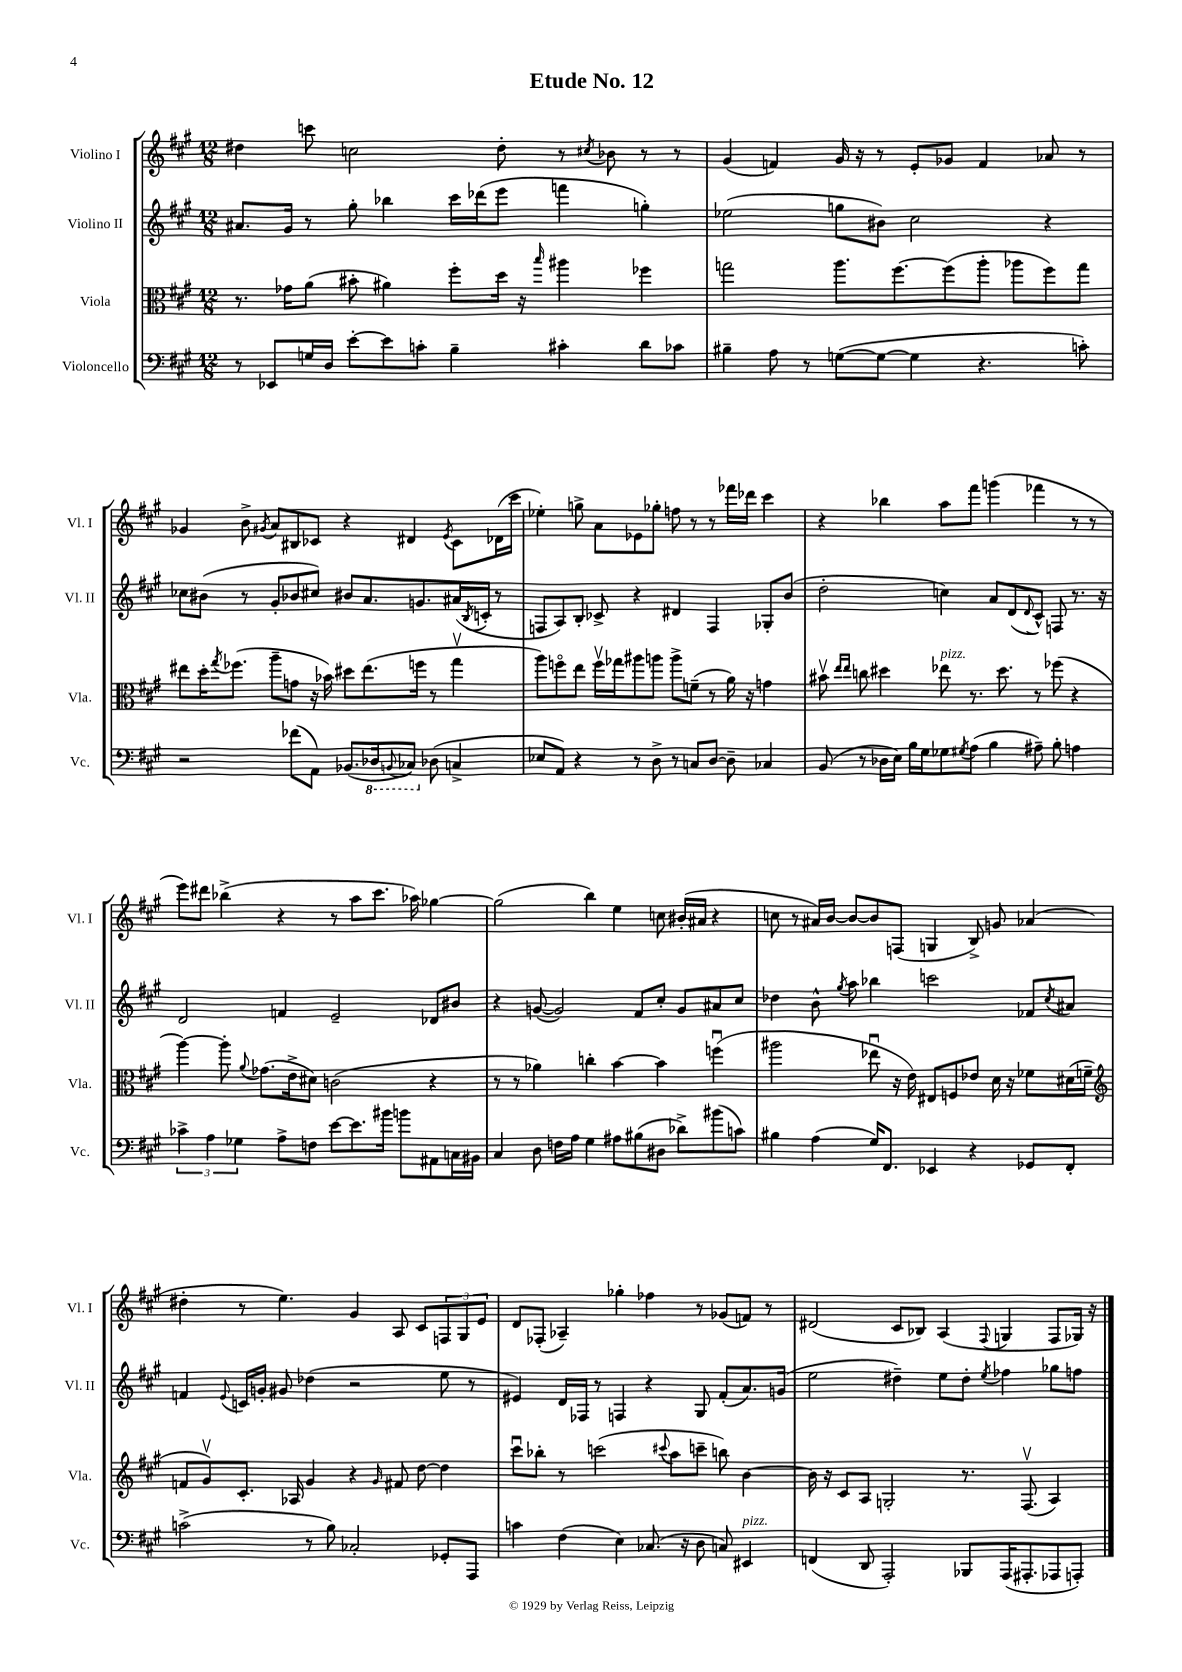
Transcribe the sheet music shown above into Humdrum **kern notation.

**kern	**kern	**kern	**kern
*staff4	*staff3	*staff2	*staff1
*clefF4	*clefC3	*clefG2	*clefG2
*k[f#c#g#]	*k[f#c#g#]	*k[f#c#g#]	*k[f#c#g#]
*M12/8	*M12/8	*M12/8	*M12/8
8r	8.r	8.a#/L	4dd#\
8EE-/L	.	.	.
.	16g-\LK	16g#/Jk	.
16G/L	(8a\J	8r	8ccc\
16D/JJ	.	.	.
[8e'\L	8b#'\	8gg#'\	2cc\
8e\]	4a#\)	4bb-\	.
8c'\J	.	.	.
4B~\	8ff#'\L	16ccc#\LL	.
.	.	(16ddd-\J	.
.	16dd\Jk	8eee\J	8dd#'\
.	16r	.	.
.	16qqbb/	.	.
4c#'\	4aa#\	4fff\	8r
.	.	.	8qcc#/
.	.	.	8b-\
8d\L	4ff-\	4gg'\)	8r
8c-\J	.	.	8r
=	=	=	=
4B#~\	2gg\	(2ee-\	(4g#/
8A\	.	.	4f/)
8r	.	.	.
([8G\L	8.aa\L	8gg\L	16g#/
.	.	.	16r
8G\_J	.	8b#\J)	8r
.	[8.ff#\	.	.
4G\]	.	2cc#\	8e'/L
.	(8ff#\]	.	8g-/J
4.r	8aa'\J	.	4f/
.	8aa-\L	.	.
.	8ff#\)	4r	8a-/
8c'\)	8gg\J	.	8r
=	=	=	=
2r	8ee#\L	8cc-\L	4g-/
.	16dd'\K	(8b#\J	.
.	8qgg#/	.	.
.	(8.ff-\J	.	.
.	.	8r	8b^\
.	.	.	8qg#/
.	8aa~\L	8g#'/L	8a/L
(8f-\L	8g\J	8b-/	8B#/
8AA\J)	16r	8cc#/J)	8c-/J
.	16b-\)	.	.
(8.BB-/L	8dd#\L	8b#/L	4r
.	(8.ee#\	8.a/	.
16DD-/k	.	.	.
8qqBBB/	.	.	.
8CC-/J)	.	.	4d#/
.	16ff\Jk	8.g/	.
(8D-\	8r	.	.
.	.	.	8qe/
4C^/	4gg#v\	(16a#/L	8c-\L
.	.	8qB/	.
.	.	16c'/JJ	.
.	.	8r	(16d-\L
.	.	.	16ccc#\JJ
=	=	=	=
8E-/L	8aa\L)	8F/L	4ee-'\)
8AA/J)	8ffo\	8A/)	.
4r	8ee\J	8B'/J	8gg^\
.	16ffv\LL	8c-^/	8a\L
.	16gg-\J	.	.
8r	8aa#\	4r	8e-\
8D^\	8aa\J	.	8gg-'\J
8r	8aa^\L	4d#/	8ff\
8C/L	(8f~\J	.	8r
[8D/J	8r	4F/	8r
8D~\]	16a\)	.	16fff-\LL
.	16r	.	16ddd-\JJ
4C-/	4g\	8G-'/L	4ccc#\
.	.	(8b/J	.
=	=	=	=
(8BB/	8b#v\	2dd'\	4r
.	16qqee/LL	.	.
.	16qqee/JJ	.	.
8r	8cc\	.	.
16D-\LL	4dd#\	.	4bb-\
16E\JJ)	.	.	.
16B\LL	.	.	.
16G#\J	.	.	.
8G-\	8ee-\	4cc\)	8aa\L
8qG#/	.	.	.
(8A\J	8.r	.	8fff#\J
4B\	.	8a/L	(4ggg\
.	8.dd#\	.	.
.	.	(8d/	.
.	.	8qqd/	.
8A#~\)	8r	8c#^^/J)	4fff-\
8B'\	(8ff-\	8F/	.
4A\	4r	8.r	8r
.	.	.	8r
.	.	16r	.
=	=	=	=
6c-^\	[4aa\)	2d/	8eee\L)
.	.	.	8ddd#\J
6A\	.	.	.
.	8aa'\]	.	(4bb-^\
6G-\	.	.	.
.	8qqa/	.	.
.	(8.g-\L	.	.
8A^\L	.	4f/	4r
.	16e^\k	.	.
8F\J	8d#\J)	.	.
[8e\L	(2c\	2e~/	8r
8.e\]	.	.	8aa\L
.	.	.	8.ccc#\J
16b#\Jk	.	.	.
8b\L	.	.	.
.	.	.	16aa-\)
8AA#\	4r	8d-/L	[4gg-\
16C\L	.	8b#/J	.
16BB#\JJ	.	.	.
=	=	=	=
4C#/	8r	4r	(2gg-\]
.	8r	.	.
8D\	4a-\)	([8g/	.
16F\LL	.	2g/])	.
16A\JJ	.	.	.
4G#\	4cc'\	.	4bb\)
8A#\L	[4b\	.	4ee\
(8B#\	.	8f#/L	.
8D#\J	4b\]	8cc#'/J	8cc\
8d-^\L)	.	8g/L	(16b#'/LL
.	.	.	16a#/JJ
(8b#\	(4ffu\	8a#/	4r
8c\J)	.	8cc#/J	.
=	=	=	=
4B#\	2aa#\	4dd-\	8cc\
.	.	.	8r
(4A\	.	8b^^\	16a#/LL)
.	.	.	[16b/JJ
.	.	8qgg#/	.
.	.	8aa\	8b/_L
16G#/LK)	8ee-u\	4bb-\	8b/]
8.FF#/J	.	.	.
.	16r	.	(8F/J
.	16e\)	.	.
4EE-/	8E#/L	2ccc\	4G/
.	8F/	.	.
4r	8e-/J	.	8B^/)
.	16d\	.	8g/
.	16r	.	.
8GG-/L	8f-\L	8f-/L	(4a-/
.	.	8qcc#/	.
8FF#'/J	(16d#\L	8a#/J	.
.	16f~\JJ	.	.
=	=	=	=
*	*clefG2	*	*
(2c^\	8f/L	4f/	4dd#'\
.	8g#v/)	.	.
.	.	8qqe/	.
.	8.c#'/J	16c/LL	8r
.	.	16g'/JJ	.
.	.	8g#/	4.ee\)
.	16A-/	.	.
8r	4g#/	(4dd-\	.
8B\)	.	.	.
2C-'/	4r	2r	4g#/
.	16qqg#/	.	.
.	8f#/	.	8A/
.	[8dd\	.	8c#/L
8GG-'/L	4dd\]	8ee\	12F/
.	.	.	12G#/
8AAA/J	.	8r	.
.	.	.	12e/J
=	=	=	=
4c\	8ccc#u\L	4e#/)	8d/L
.	8bb-'\J	.	(8F-'/J
(4F#\	8r	16d/LL	4A-~/)
.	.	16F-/JJ	.
.	(2ccc\	8r	.
4E\)	.	4F/	4gg-'\
(8.C-/	.	4r	4ff-\
.	8qqccc#/	.	.
.	8aa\L	.	.
16r	.	.	.
8D\	8ccc~\J	8G#/	8r
8C/)	8bb\)	(8f#'/L	(8g-/L
4EE#/	[4b\	8.a/)	8f/J)
.	.	.	8r
.	.	(16g/Jk	.
=	=	=	=
(4FF/	16b\]	2ee\	(2d#/
.	16r	.	.
.	8c#/L	.	.
8DD/	8A/J	.	.
2AAA'/)	2G'/	.	.
.	.	4dd#~\)	8c#/L
.	.	.	8B-/J)
.	.	8ee\L	(4A/
8BBB-/L	8.r	8dd#'\J	.
.	.	8qee/	8qqF#/
(16AAA/K	.	4ff-\	4G/
8.AAA#'/	(8.F#v/	.	.
8AAA-/	4A/)	8gg-\L	8F#/L
8AAA'/J)	.	8ff\J	16G-/Jk)
.	.	.	16r
==	==	==	==
*-	*-	*-	*-
